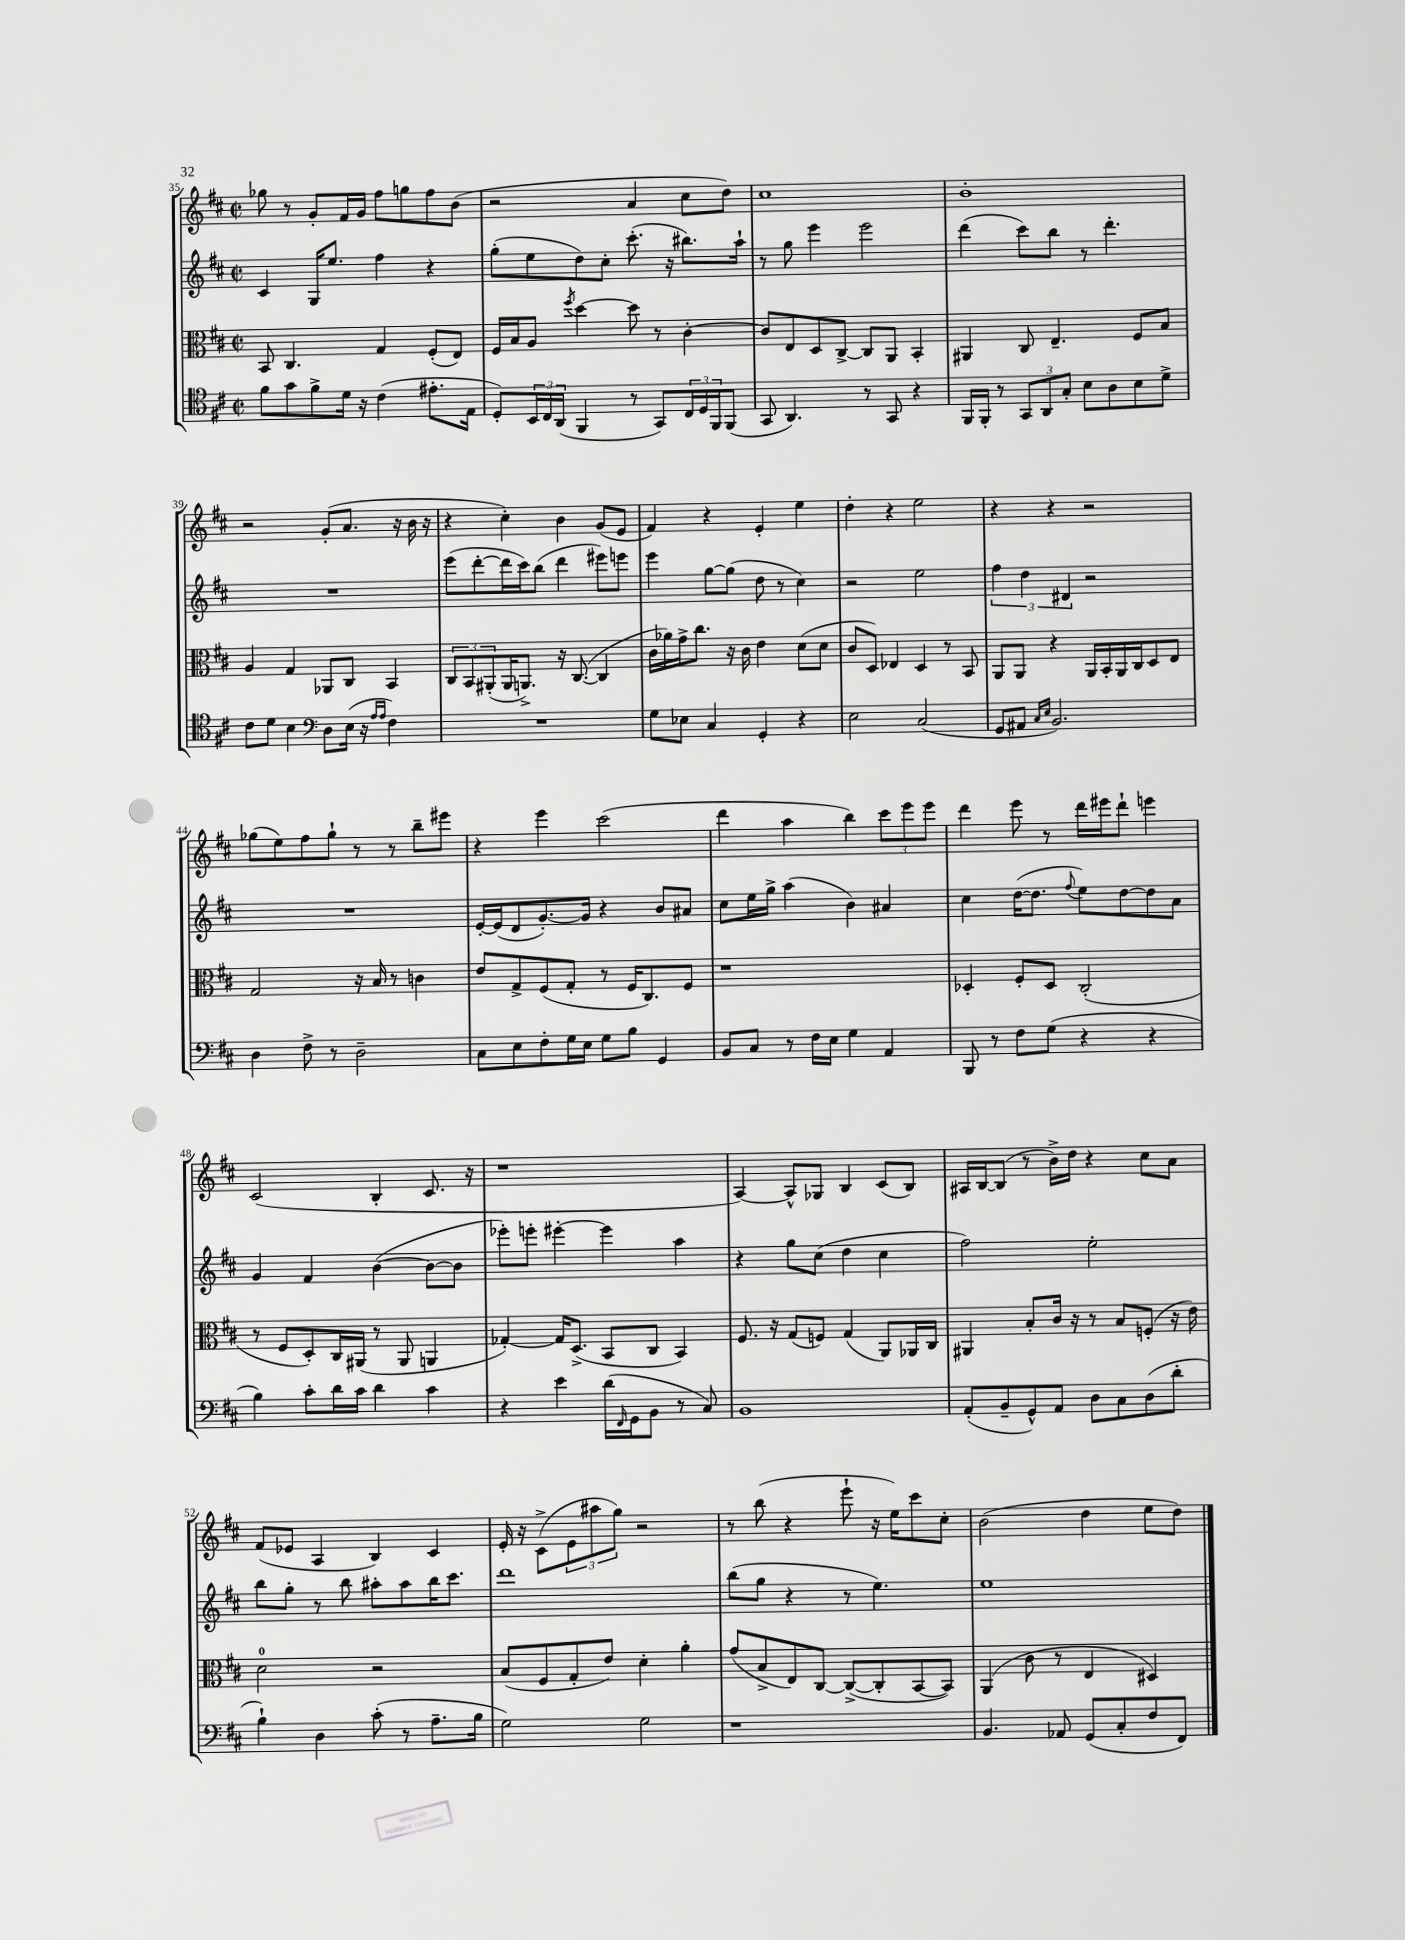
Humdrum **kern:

**kern	**kern	**kern	**kern
*staff4	*staff3	*staff2	*staff1
*clefC4	*clefC3	*clefG2	*clefG2
*k[f#c#]	*k[f#c#]	*k[f#c#]	*k[f#c#]
*M2/2	*M2/2	*M2/2	*M2/2
*met(c|)	*met(c|)	*met(c|)	*met(c|)
8f#	8BB	4c#	8gg-
8g	4.C#	.	8r
8f#^	.	16G	8g'
.	.	8.ee	.
16d	.	.	16f#
16r	.	.	16g
(4c#	4G	4ff#	8ff#
.	.	.	8gg
8.e#'	(8F#'	4r	8ff#
.	8E)	.	(8b
16E	.	.	.
=	=	=	=
8D')	16F#	(8gg'	2r
.	16B	.	.
24BB	8A	8ee	.
24C#	.	.	.
(24AA	.	.	.
.	8qff#	.	.
4FF#	[4dd	8dd)	.
.	.	8cc#'	.
8r	8dd]	(8.ccc#'	4a
8GG)	8r	.	.
.	.	16r	.
24C#	[4c#'	8.bb#)	8cc#
24D	.	.	.
24FF#	.	.	.
(8FF#	.	.	8dd)
.	.	16aa`	.
=	=	=	=
8GG	8c#]	8r	1cc#
4.AA)	8E	8gg	.
.	8D	4eee	.
.	[8C#^	.	.
8r	8C#]	2eee	.
8GG	8AA	.	.
4r	4BB'	.	.
=	=	=	=
16FF#	4AA#	(4ddd	1b'
16FF#'	.	.	.
8r	.	.	.
12GG	8C#	8ccc#)	.
12AA	.	.	.
.	4.E~	8bb	.
12G'	.	.	.
8B	.	8r	.
8A	.	4.ddd'	.
8B	8F#	.	.
8d^	8B	.	.
=	=	=	=
8c#	4A	1r	2r
8d	.	.	.
4B	4G	.	.
*clefF4	*	*	*
8D	8AA-	.	(8g'
(16E	8C#	.	8.a
16r	.	.	.
16qqA	.	.	.
16qqA	.	.	.
4F#)	4BB	.	.
.	.	.	16r
.	.	.	16b
.	.	.	16r
=	=	=	=
1r	12C#	(8eee	4r
.	12BB	.	.
.	.	[8ddd'	.
.	(12AA#'	.	.
.	16AA#	16ddd]	4cc#')
.	8.AA^)	16ccc#)	.
.	.	(8bb	.
.	16r	4ddd	4b
.	([8.C#	.	.
.	4C#]	8eee#)	(8g
.	.	8eee	8e
=	=	=	=
8G	16c#	4eee	4f#)
.	16a-)	.	.
8E-	16g^	.	.
.	8.cc#	.	.
4C#	.	[8gg	4r
.	16r	(8gg]	.
.	16c#	.	.
4GG'	4e	8dd	4e'
.	.	8r	.
4r	(8d	4cc#)	4ee
.	8d	.	.
=	=	=	=
2E	8c#	2r	4dd'
.	8D)	.	.
.	4E-	.	4r
(2C#	4D	2ee	2ee
.	8r	.	.
.	8BB	.	.
=	=	=	=
8GG	8AA	6ff#	4r
8AA#	8AA	.	.
.	.	6dd	.
16qqC#	.	.	.
16qqE	.	.	.
2.BB)	4r	.	4r
.	.	6d#	.
.	16AA	2r	2r
.	16BB'	.	.
.	16AA	.	.
.	16C#	.	.
.	8D	.	.
.	8E	.	.
=	=	=	=
4D	2G	1r	(8gg-
.	.	.	8ee)
8F#^	.	.	8ff#
8r	.	.	8gg-`
2D~	16r	.	8r
.	16B	.	.
.	8r	.	8r
.	4c	.	8bb~
.	.	.	8eee#
=	=	=	=
8C#	8e	[16e'	4r
.	.	(16e]	.
8E	8G^	8d	.
8F#'	(8F#	[8.g')	4eee
16G	8G'	.	.
16E	.	16g]	.
8G	8r	4r	(2ccc#
8B	16F#	.	.
.	8.C#)	.	.
4GG	.	8b	.
.	8F#	8a#	.
=	=	=	=
8BB	1r	8cc#	4ddd
8C#	.	16ee	.
.	.	16gg^	.
8r	.	(4aa	4aa
16F#	.	.	.
16E	.	.	.
4G	.	4b)	4bb)
4AA	.	4a#	12ccc#
.	.	.	12eee
.	.	.	12eee
=	=	=	=
8BBB	4D-'	4cc#	4ddd
8r	.	.	.
8F#	8F#'	([16dd	8eee
.	.	8.dd]	.
(8G	8D-	.	8r
.	.	8qqff#	.
4r	(2C#'	8ee)	16ddd
.	.	.	16eee#
.	.	[8dd	8ddd`
4r	.	8dd]	4eee
.	.	8a	.
=	=	=	=
4B)	8r	4g	(2c#
.	8F#	.	.
8c#'	8D')	4f#	.
16d	16C#	.	.
16c#	(16AA#	.	.
4d	8r	([4b	4B'
.	8AA#	.	.
4c#	4AA	8b_	8.c#
.	.	8b]	.
.	.	.	16r
=	=	=	=
4r	[4G-')	8eee-')	1r
.	.	8eee'	.
4e	16G-]	[4eee#'	.
.	(8.D^	.	.
(16d	8BB	4eee#]	.
16qqFF#	.	.	.
16GG	.	.	.
8BB	8C#	.	.
8r	4BB)	4aa	.
8C#)	.	.	.
=	=	=	=
1BB	8.F#	4r	[4A)
.	16r	.	.
.	(8G	8gg	8A^^]
.	8F)	(8cc#	8G-
.	(4G	4dd	4B
.	8AA)	4cc#	(8c#
.	16AA-	.	8B)
.	16C#	.	.
=	=	=	=
(8AA'	4AA#	2ff#)	16A#
.	.	.	[16B
8BB~	.	.	(8B]
8GG^^)	8B'	.	8r
8AA	16c#	.	16b^)
.	16r	.	16dd
8D	8r	2ee'	4r
8C#	8B	.	.
(8D	(8F'	.	8cc#
8d'	16r	.	8a
.	16e)	.	.
=	=	=	=
4B`)	2d	8bb	(8f#
.	.	8gg'	8e-
4D	.	8r	4A
.	.	8bb	.
(8c#'	2r	8aa#'	4B)
8r	.	8aa#	.
8.A~	.	16bb	4c#
.	.	8.ccc#	.
16B	.	.	.
=	=	=	=
2G)	(8B	1ddd	16e'
.	.	.	16r
.	8F#	.	(8c#^
.	8G'	.	12e
.	.	.	12aa#
.	8e)	.	.
.	.	.	12gg)
2G	4d'	.	2r
.	4a'	.	.
=	=	=	=
1r	(8g	(8bb	8r
.	8B^	8gg	(8bb
.	8E)	4r	4r
.	[8C#	.	.
.	(8C#^_	8r	8eee`
.	8C#']	4.ee)	16r
.	.	.	16ee)
.	[8BB	.	8ccc#
.	8BB])	.	8cc#'
=	=	=	=
4.BB	(4AA	1ee	(2b
.	8c#	.	.
8AA-	8r	.	.
(8GG	4E	.	4dd
8C#'	.	.	.
8F#	4D#)	.	8ee
8FF#)	.	.	8dd)
==	==	==	==
*-	*-	*-	*-
